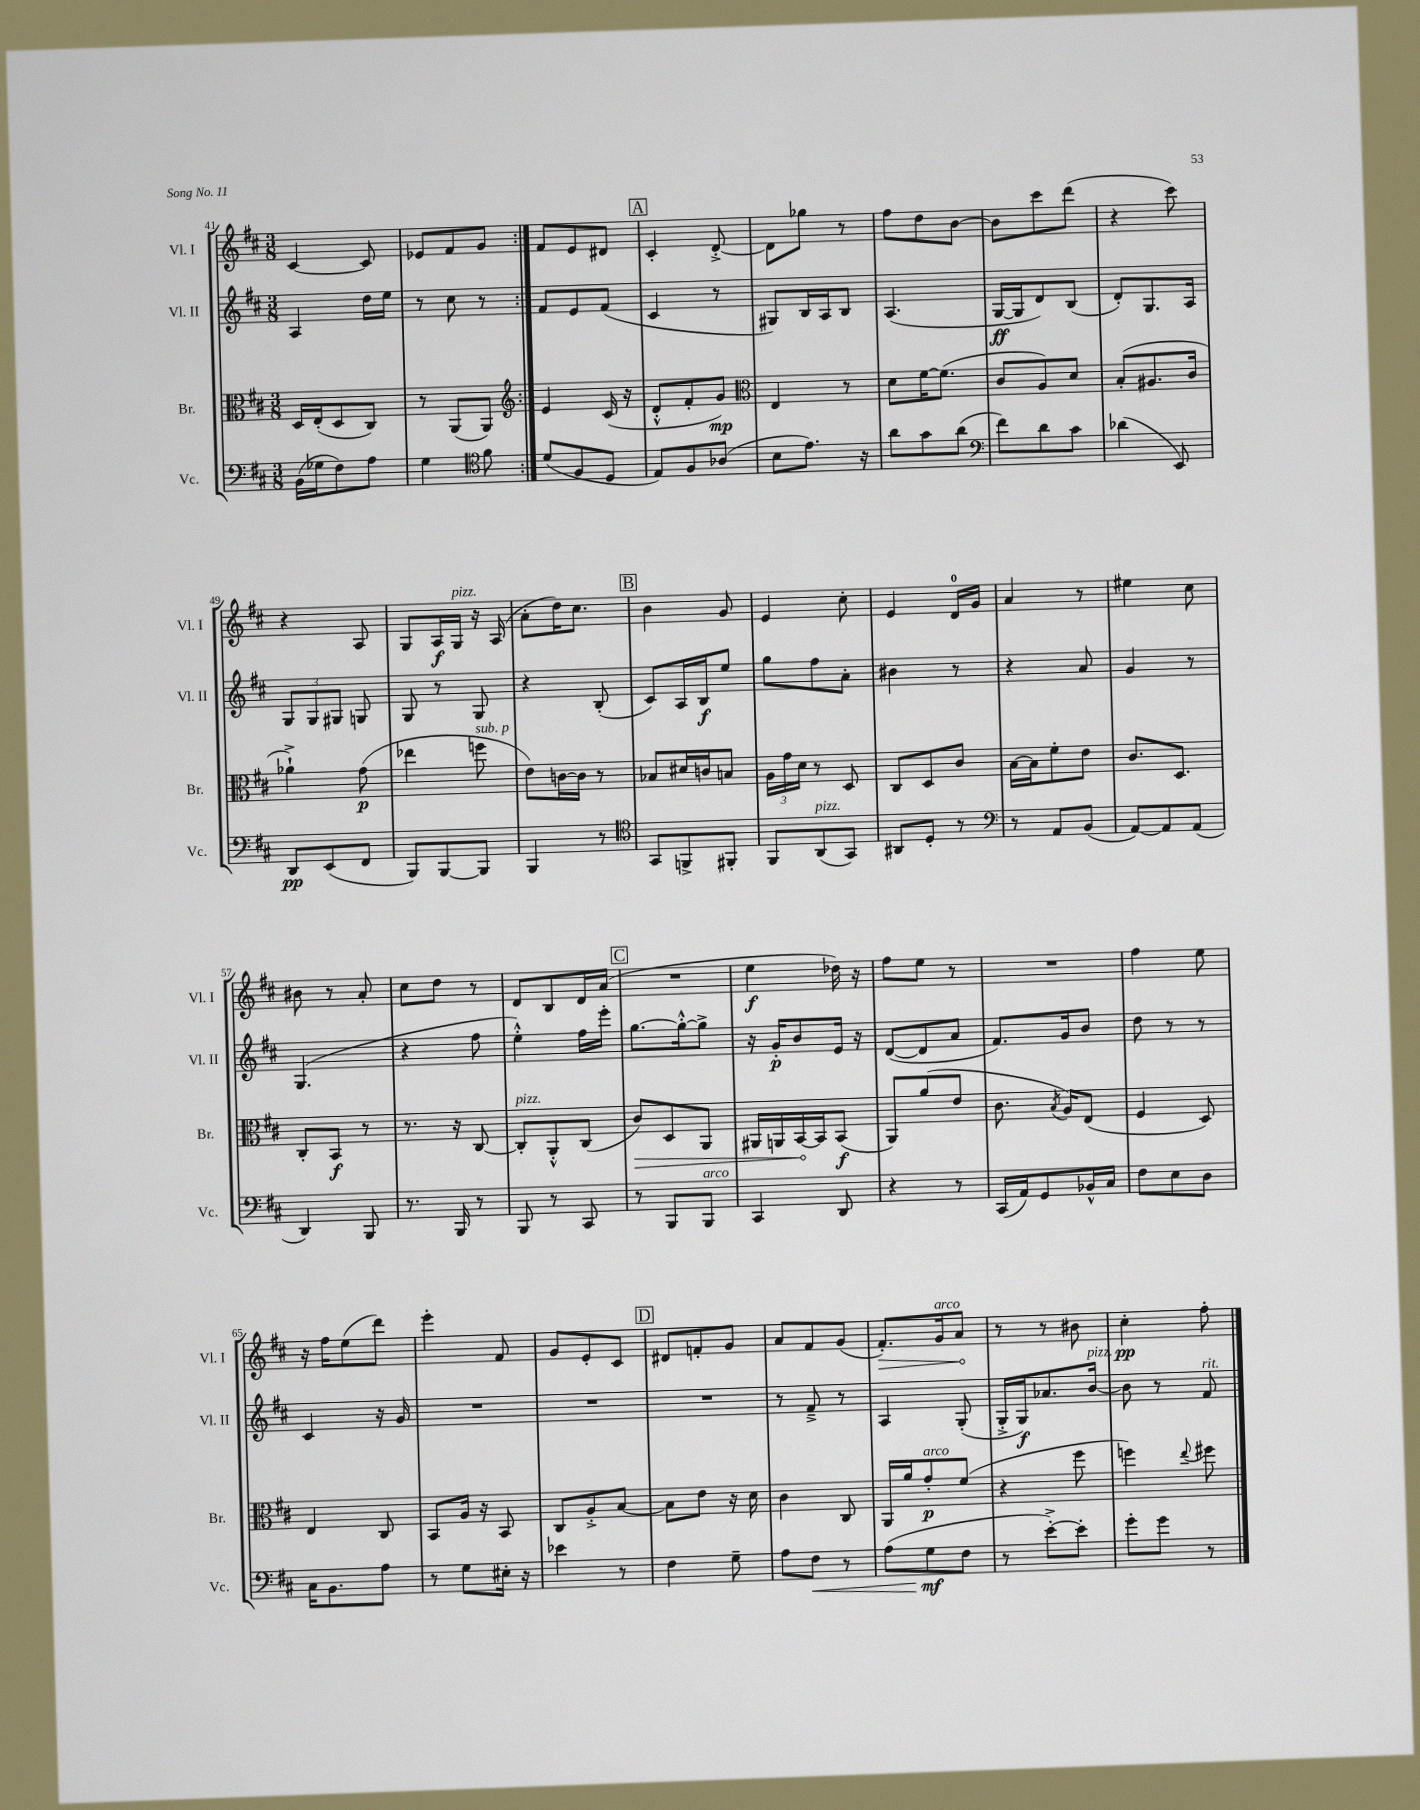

**kern	**kern	**kern	**kern
*staff4	*staff3	*staff2	*staff1
*clefF4	*clefC3	*clefG2	*clefG2
*k[f#c#]	*k[f#c#]	*k[f#c#]	*k[f#c#]
*M3/8	*M3/8	*M3/8	*M3/8
(16BB	16D	4A	[4c#
16G-	(16E'	.	.
8F#)	8D	.	.
8A	8C#)	16dd	8c#]
.	.	16ee	.
=	=	=	=
4G	8r	8r	8e-
.	(8AA	8cc#	8f#
*clefC4	*	*	*
8f#	8AA)	8r	8g
=:|!	=:|!	=:|!	=:|!
*	*clefG2	*	*
(8d	4e	8f#	8f#
8F#	.	8e	8e
8D	(16c#	(8f#	8d#
.	16r	.	.
=	=	=	=
8E)	8d'^^	4c#	4c#'
8F#	8f#'	.	.
(8A-	8g)	8r	[8d'^
=	=	=	=
*	*clefC3	*	*
8B	4E	8G#)	8d]
8.e)	.	16B	8gg-
.	.	16A	.
.	8r	8B	8r
16r	.	.	.
=	=	=	=
8a	8d	(4.A	8ff#
8g	[16f#	.	8dd
.	(8.f#]	.	.
(8a	.	.	[8b
=	=	=	=
*clefF4	*	*	*
8f#)	8c#	[16G	8b]
.	.	16G]	.
8d	8A)	8d)	8ccc#
8c#	8d	(8B	(8ddd
=	=	=	=
(4d-	(8B'	8d')	4r
.	8.A#	8.G	.
8EE)	.	.	8ccc#)
.	16c#	16A	.
=	=	=	=
8DD	4a-`^)	12G	4r
.	.	12G	.
(8EE	.	.	.
.	.	12G#	.
8FF#	(8g	8G	8A
=	=	=	=
8BBB)	4ee-	8G	8G
[8BBB	.	8r	16A
.	.	.	16G
8BBB]	8ff	8G	16r
.	.	.	(16A
=	=	=	=
4BBB	8e)	4r	8a'
.	[16c	.	16dd)
.	16c]	.	8.cc#
8r	8r	(8B'	.
=	=	=	=
*clefC4	*	*	*
8GG	8B-	8c#)	4b
8FF^	16d#	16A	.
.	16c	16B	.
8FF#'	8B	8ee	8g
=	=	=	=
8FF#	24A	8gg	4e
.	24g	.	.
.	24d	.	.
(8AA	8r	8ff#	.
8GG)	8D	8a'	8cc#'
=	=	=	=
8AA#	8C#	4b#	4e
8D'	8D	.	.
8r	8c#	8r	16d
.	.	.	16g
=	=	=	=
*clefF4	*	*	*
8r	[16B	4r	4a
.	16B]	.	.
8AA	8f#'	.	.
(8BB	8e	8a	8r
=	=	=	=
[8AA)	8.c#	4g	4ee#
8AA]	.	.	.
.	8.D	.	.
(8AA	.	8r	8cc#
=	=	=	=
4DD)	8C#'	(4.G	8b#
.	8BB	.	8r
8BBB	8r	.	8a'
=	=	=	=
8.r	8.r	4r	8cc#
.	.	.	8dd
16BBB	16r	.	.
8r	[8C#	8ff#	8r
=	=	=	=
8BBB	8C#']	4ee'^^)	8d
8r	8AA'^^	.	8B
8CC#	(8C#	16ff#	16d
.	.	16eee'	(16a
=	=	=	=
8r	8c#)	[8.gg	4.r
8BBB	8D	.	.
.	.	16gg'^^_	.
8BBB	8AA	8gg^]	.
=	=	=	=
4CC#	16AA#	16r	4ee
.	16AA	16g'	.
.	[16BB	8b	.
.	16BB]	.	.
8DD	(8BB	16e	16dd-)
.	.	16r	16r
=	=	=	=
4r	8AA)	([8d	8ff#
.	(8a	8d]	8ee
8r	8e	8a	8r
=	=	=	=
(16CC#	8.c#	8.f#)	4.r
16AA)	.	.	.
8GG	.	.	.
.	8qB	.	.
.	16A)	16g	.
16BB-^^	(8E	8b	.
16C#	.	.	.
=	=	=	=
8F#	4F#	8dd	4ff#
8E	.	8r	.
8D	8D)	8r	8ee
=	=	=	=
16C#	4E	4c#	16r
8.BB	.	.	16ff#
.	.	.	(8ee
8A	8C#	16r	8ddd)
.	.	16g	.
=	=	=	=
8r	8BB	4.r	4eee'
8G	16A	.	.
.	16r	.	.
16E#'	8BB	.	8f#
16r	.	.	.
=	=	=	=
4e-	8C#	4.r	8g
.	8A'^	.	8e'
8r	[8B	.	8c#
=	=	=	=
4F#	8B]	4.r	8d#
.	8e	.	8f'
8G~	16r	.	8g
.	16d	.	.
=	=	=	=
8A	4c#	8r	8a
8F#	.	8f#~^	8f#
8r	8C#	8r	(8g
=	=	=	=
(8A	16AA	4A	8.f#')
.	16a	.	.
8G	8g'	.	.
.	.	.	16g
8F#	(8f#	(8G'	8a
=	=	=	=
8r	4r	16G'^	8r
.	.	16G)	.
[8e'^)	.	8.a-	8r
8e']	8ff#	.	8b#
.	.	[16b	.
=	=	=	=
8g'	4ff)	8b]	4cc#'
8g	.	8r	.
.	8qqee	.	.
8r	8ff#	8f#	8ff#'
==	==	==	==
*-	*-	*-	*-
